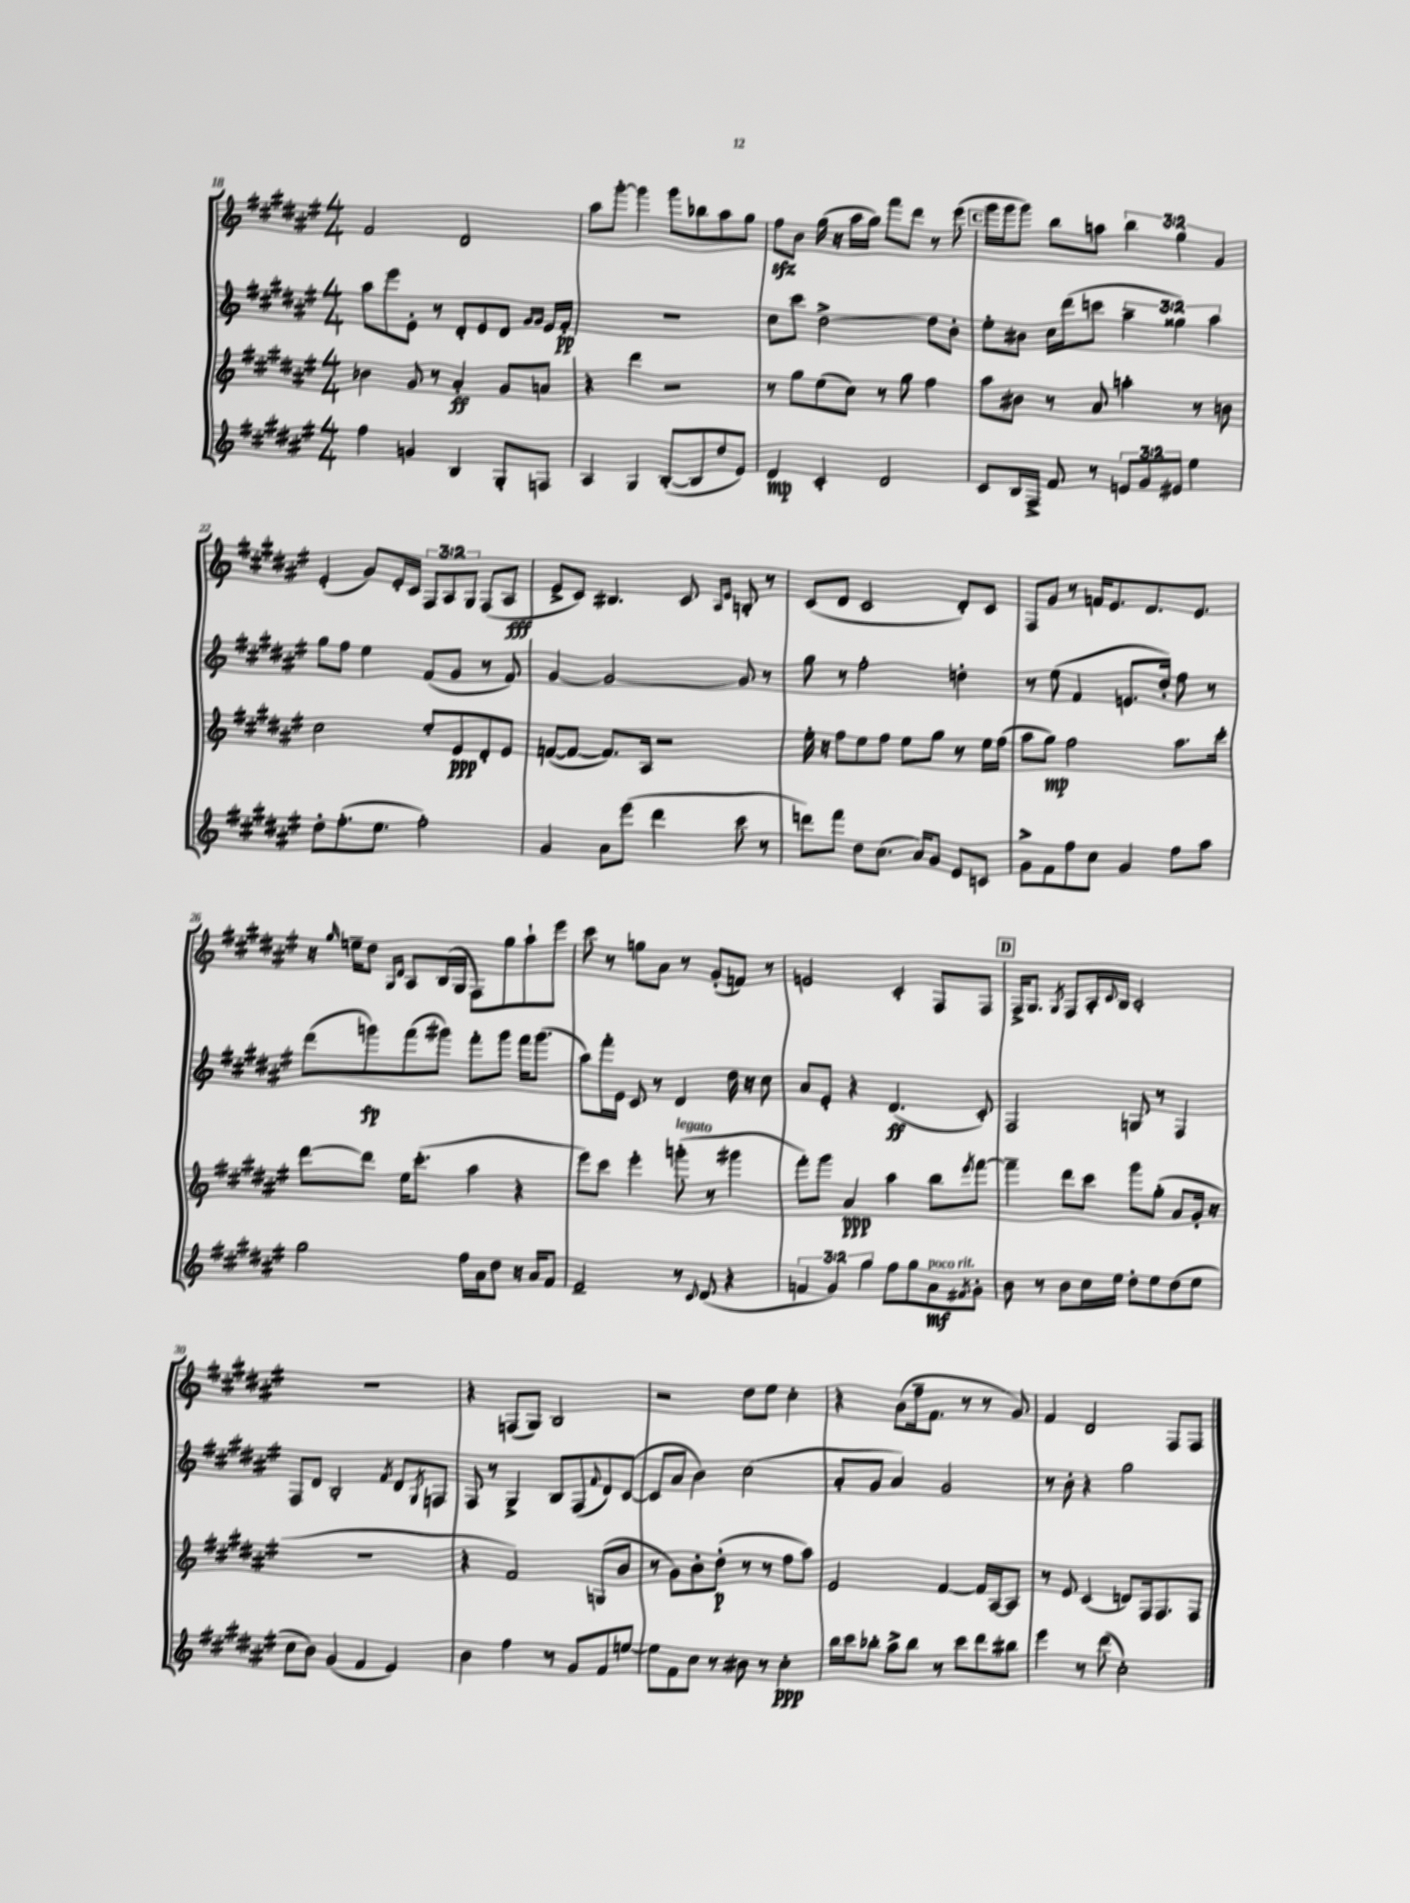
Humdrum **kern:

**kern	**kern	**kern	**kern
*staff4	*staff3	*staff2	*staff1
*clefG2	*clefG2	*clefG2	*clefG2
*k[f#c#g#d#a#e#]	*k[f#c#g#d#a#e#]	*k[f#c#g#d#a#e#]	*k[f#c#g#d#a#e#]
*M4/4	*M4/4	*M4/4	*M4/4
4ff#\	4b-\	8aa#\L	2f#/
.	.	8eee#\	.
4g/	8g#/	8e#'\J	.
.	8r	8r	.
4B/	4a#'/	8d#'/L	2d#/
.	.	8e#/	.
8G#'/L	8g#/L	8d#/J	.
.	.	16qqg#/LL	.
.	.	16qqg#/JJ	.
8F/J	8a/J	16e#/LL	.
.	.	16f#'/JJ	.
=	=	=	=
4A#/	4r	1r	8aa#\L
.	.	.	[8ggg#'\J
4G#/	4ddd#\	.	4ggg#\]
([8B'/L	2r	.	8ggg#\L
8B/]	.	.	8bb-\
8dd#/	.	.	8aa#\
8e#/J)	.	.	8gg#\J
=	=	=	=
4d#/	8r	8cc#\L	8ff#\L
.	8gg#\L	8ccc#\J	8b\J
4c#'/	(8ee#\	[2dd#^\	(16gg#\
.	.	.	16r
.	8cc#\J)	.	16aa#\LL
.	.	.	16gg#\JJ)
2d#/	8r	.	8fff#\L
.	8gg#\	.	8ddd#\J
.	4ff#\	8dd#\]L	8r
.	.	8b'\J	(8eee#\
=	=	=	=
8c#/L	8aa#\L	8ee#'\L	16ggg#\LL
.	.	.	16ggg#\J
16B/L	8b#\J	8b#\J	8ggg#\J)
16F#^/JJ	.	.	.
8f#/	8r	16cc#\LL	8bb\L
.	.	(16ddd#\J	.
8r	8a#/	8ccc\J	8aa\J
12e/L	4aa'\	6aa#~\	6bb\
12g#/	.	.	.
12e#/J	.	6gg##\)	6gg#\
4ee#\	8r	.	.
.	.	6aa#\	6g#/
.	8b\	.	.
=	=	=	=
8dd#'\L	2cc#\	8gg#\L	(4e#'/
(8.ff#'\	.	8ff#\J	.
.	.	4ee#\	8g#/L)
8.ee#\J	.	.	.
.	.	.	16e#'/L
.	.	.	16c#/JJ
2ff#'\)	8ee#'/L	(8f#/L	12F#/L
.	.	.	12A#/
.	8e#/	8g#/J	.
.	.	.	12G#/J
.	8d#'/	8r	(8F#/L
.	8e#/J	8f#/)	8A#/J
=	=	=	=
4g#/	([8f/L	[4g#/	8e#^/L
.	8f/_J	.	8c#/J)
8a#\L	8.f/]L)	2g#/_	4.B#/
(8eee#\J	.	.	.
.	16A#/Jk	.	.
4ddd#\	2r	.	.
.	.	.	8c#/
.	.	.	16qqA#/LL
.	.	.	16qqe#/JJ
8ccc#\	.	8g#/]	8B'/
8r	.	8r	8r
=	=	=	=
8ddd\L)	16ee#'\	8gg#\	(8c#/L
.	16r	.	.
8fff#\J	8ff#\L	8r	8d#/J
8dd#\L	8ee#\	2ff#'\	2c#/
(8.cc#\J	8ff#\J	.	.
.	8ee#\L	.	.
16a#/LK)	.	.	.
8g#/J	8gg#\J	.	.
8e#/L	8r	4dd'\	8d#'/L)
8c/J	16ee#\LL	.	8c#/J
.	(16ff#\JJ	.	.
=	=	=	=
8g#^\L	8aa#\L	8r	8F#/L
8f#\	8gg#\J)	(8ee#\	8g#/J
8ff#\	2ff#\	4f#/	8r
8cc#\J	.	.	16f/LK
.	.	.	8.e#/
4g#/	.	8.e/L	.
.	.	.	8.d#/
.	.	16dd#'/Jk)	.
8ff#\L	8.aa#\L	8ff#\	.
.	.	.	8.e#/J
8aa#\J	.	8r	.
.	16ccc#'\Jk	.	.
=	=	=	=
2gg#\	[8ddd#\L	(8ddd#\L	16r
.	.	.	16qqgg#/
.	.	.	16ee~\LK
.	8ddd#\]J	8ggg\)	8dd#\J
.	.	.	16qqG#/LL
.	.	.	16qqd#/JJ
.	16ee#\LK	(8fff#\	8A#/L
.	(8.ccc#'\J	.	.
.	.	8ggg#\J)	(16B/L
.	.	.	16G#/JJ
16ff#\LL	4aa#\	8fff#'\L	8F#\L)
16a#\J	.	.	.
8dd#\J	.	8ggg#\J	8gg#\
16r	4r	16fff#\LK	8aa#`\
16a#/LK	.	(8.ggg#\J	.
8f#/J	.	.	8eee#\J
=	=	=	=
2e#~/	8eee#\L)	8aa#\L)	8ccc#\
.	8ccc#\J	16fff#'\L	8r
.	.	16e#\JJ	.
.	4eee#'\	8c#/	8gg\L
.	.	8r	8a#\J
8r	(8ggg'\	4d#/	8r
8qqc#/	.	.	.
(8d#/	8r	.	(8g#'/L
4r	4ggg#\	16dd#\	8f/J)
.	.	16r	.
.	.	8cc#\	8r
=	=	=	=
6f/	8fff#'\L)	8a#/L	2e/
.	8ggg#\J	8e#'/J	.
6g#/)	.	.	.
.	4a#/	4r	.
6gg#\	.	.	.
8ff#\L	4aa#\	(4.d#/	4c#'/
8gg#\	.	.	.
8a#\	8bb\L	.	8F#/L
8qf#/	8qeee#/	.	.
8g#'\J	[8fff#\J	8c#'/)	8F#/J
=	=	=	=
8b\	4fff#~\]	2F#/	16F#^/LK
.	.	.	8.G#/J
8r	.	.	.
.	.	.	8qG#/
8b\L	8ddd#\L	.	8F#/L
16cc#\L	8ccc#\J	.	16A#'/L
.	.	.	8qqc#/
16ee#\JJ	.	.	16B/JJ
8dd#'\L	8ggg#\L	8G/	2c#'/
8ee#\	(8gg#'\J	8r	.
(8dd#\	8a#/L	4F#/	.
8ee#\J	16g#'/Jk	.	.
.	16r	.	.
=	=	=	=
8cc#\L	1r	8F#/L	1r
8b\J)	.	8d#/J	.
(4g#/	.	2B'/	.
4f#/	.	.	.
.	.	8qf#/	.
4e#/)	.	8d#/L	.
.	.	8qG#/	.
.	.	8F/J	.
=	=	=	=
4b\	4r	8F#/	4r
.	.	8r	.
4ff#\	2f#/)	4G#^/	(8F/L
.	.	.	8G#/J)
8r	.	8B/L	2B/
8g#/L	.	(8F#/	.
.	.	8qqf#/	.
8f#/	(8G/L	8d#/)	.
[8ee/J	8b/J	([8c#/J	.
=	=	=	=
8ee\]L	8r	8c#/]L	2r
8f#\	8g#\L)	8a#/J	.
8cc#\J	8b'\	4b\)	.
8r	(8dd#'\J	.	.
8b#\	8r	(2cc#\	8dd#\L
8r	8r	.	8ee#\J
4cc#'\	8ff#\L	.	4cc#'\
.	8aa#\J)	.	.
=	=	=	=
16bb\LL	2e#/	8a#'/L	4r
16ccc#\J	.	.	.
8bb-'\J	.	8g#/J	.
8aa#^\L	.	4a#/)	(8b\L
8bb-\J	.	.	16ff#~\k
.	.	.	8.f#\J
8r	[4f#/	2g#/	.
8ccc#\L	.	.	8r
8ddd#\	16f#/]LL	.	8r
.	[16A#/J	.	.
8bb#\J	8A#/]J	.	8g#/)
=	=	=	=
4eee#\	8r	8r	4f#/
.	8e#/	8b'\	.
8r	(4c#/	4r	2d#/
(8ddd#\	.	.	.
2cc#'\)	8d/L)	2gg#\	.
.	16F#/k	.	.
.	8.F#/	.	.
.	.	.	8F#/L
.	8F#/J	.	8F#/J
==	==	==	==
*-	*-	*-	*-
